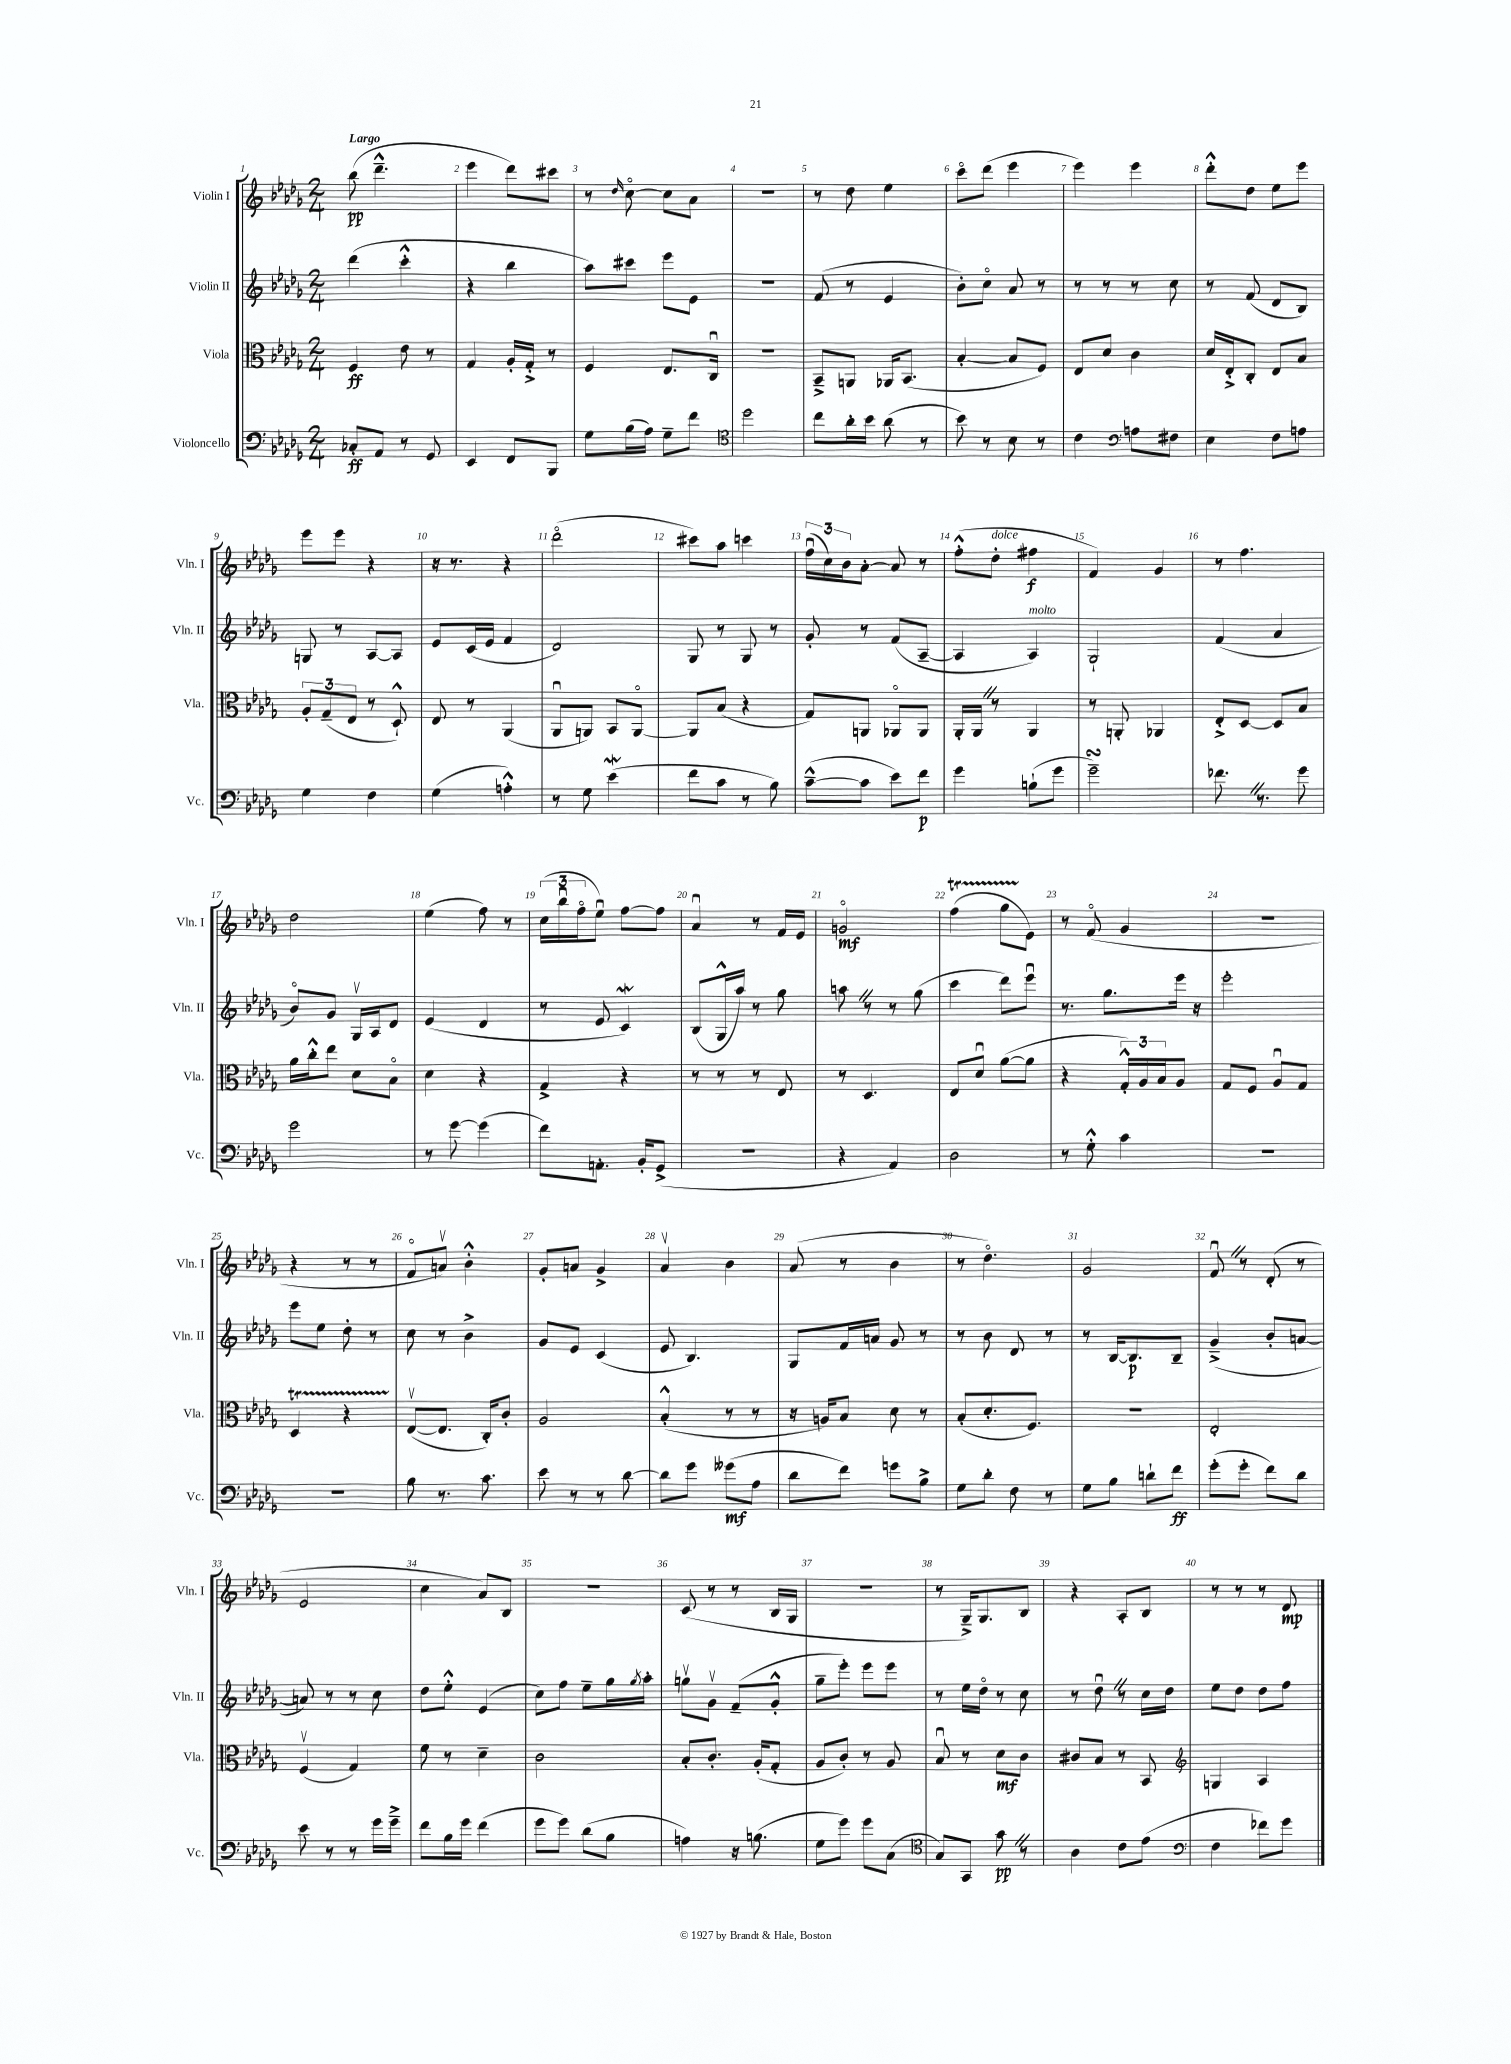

**kern	**kern	**kern	**kern
*staff4	*staff3	*staff2	*staff1
*clefF4	*clefC3	*clefG2	*clefG2
*k[b-e-a-d-g-]	*k[b-e-a-d-g-]	*k[b-e-a-d-g-]	*k[b-e-a-d-g-]
*M2/4	*M2/4	*M2/4	*M2/4
8C-'	4F	(4ddd-	(8bb-
8AA-	.	.	4.ddd-~^^
8r	8e-	4ccc'^^	.
8GG-	8r	.	.
=	=	=	=
4EE-	4G-	4r	4eee-
8FF	16A-'	4bb-	8ddd-)
.	16G-'^	.	.
8BBB-	8r	.	8ccc#
=	=	=	=
8G-	4F	8aa-)	8r
.	.	.	16qqdd-
(16B-	.	8ccc#	[8cco
16A-)	.	.	.
8G-~	8.E-	8eee-	8cc]
8f	.	8e-	8a-
.	16Cu	.	.
=	=	=	=
*clefC4	*	*	*
2dd-	2r	2r	2r
=	=	=	=
8cc	8BB-~^	(8f	8r
16a-'	8AA	8r	8dd-
16b-	.	.	.
(8a-	16AA-	4e-	4ee-
.	(8.BB-	.	.
8r	.	.	.
=	=	=	=
8b-)	[4B-'	8b-')	8ccco
8r	.	8cco	(8ddd-
8B-	8B-]	8a-	4eee-
8r	8F)	8r	.
=	=	=	=
4c	8E-	8r	4eee-)
.	8d-	8r	.
*clefF4	*	*	*
8A	4c	8r	4eee-
8F#	.	8cc	.
=	=	=	=
4E-	16d-	8r	8ddd-'^^
.	16E-'^	.	.
.	8C'	(8f	8dd-
8F	8E-	8d-	8ee-
8A	8B-	8B-)	8eee-
=	=	=	=
4G-	12A-'	8G	8eee-
.	(12G-~	.	.
.	.	8r	8eee-
.	12E-	.	.
4F	8r	[8A-	4r
.	8D-`^^)	8A-]	.
=	=	=	=
(4G-	8E-	8e-	16r
.	.	.	8.r
.	8r	(16c	.
.	.	16e-	.
4A'^^)	(4AA-	4f	4r
=	=	=	=
8r	8AA-u	2d-)	(2ddd-o
8G-	8AA)	.	.
(4e-	8BB-	.	.
.	[8AAo	.	.
=	=	=	=
8f	8AA]	8G-	8ccc#)
8c	(8B-	8r	8aa-
8r	4r	8G-	4ccc
8B-)	.	8r	.
=	=	=	=
([8c~^^	8G-)	8g-'	(24ffu
.	.	.	24cc)
.	.	.	24b-
8c]	8AA	8r	[8a-'
8e-)	8AA-o	(8f	8a-]
8f	8AA-	[8A-~	8r
=	=	=	=
4g-	16AA-'	4A-]	(8ff'^^
.	16AA-	.	.
.	8r	.	8dd-'
(8B`	4AA-	4A-)	4ff#
8g-	.	.	.
=	=	=	=
2g-~)	8r	2G-`	4f)
.	8AA'	.	.
.	4AA-	.	4g-
=	=	=	=
8.f-	8E-'^	(4f	8r
.	[8D-	.	4.ff
8.r	.	.	.
.	8D-]	4a-	.
8g-	8B-	.	.
=	=	=	=
2g-	16a-	8b-o)	2dd-
.	16cc'^^	.	.
.	8ee-	8g-	.
.	8d-	16G-v	.
.	.	16A-	.
.	8B-o	8d-	.
=	=	=	=
8r	4d-	(4e-	(4ee-
[8g-	.	.	.
(4g-]	4r	4d-	8ff)
.	.	.	8r
=	=	=	=
8f)	4G-^	8r	(24cc
.	.	.	24bb-u
.	.	.	24ffo
8.AA'	.	8e-	8ee-u)
.	4r	4c)	[8ff
16BB-'	.	.	.
(8GG-^	.	.	8ff]
=	=	=	=
2r	8r	(8B-	4a-u
.	8r	16G-^^	.
.	.	16aa-)	.
.	8r	8r	8r
.	8E-	8gg-	16f
.	.	.	16e-
=	=	=	=
4r	8r	8aa	2go
.	4.D-	8r	.
4AA-)	.	8r	.
.	.	(8gg-	.
=	=	=	=
2D-	8E-	4ccc	(4ff
.	8d-u	.	.
.	([8a-	8ddd-)	8gg-
.	8a-]	8eee-u	8e-)
=	=	=	=
8r	4r	8.r	8r
8G-'^^	.	.	(8fo
.	.	8.gg-	.
4c	24G-'^^)	.	4g-
.	24A-	.	.
.	24B-	.	.
.	8A-	16eee-	.
.	.	16r	.
=	=	=	=
2r	8G-	2eee-'	2r
.	8F	.	.
.	8A-u	.	.
.	8G-	.	.
=	=	=	=
2r	4D-	8eee-	4r
.	.	8ee-	.
.	4r	8dd-'	8r
.	.	8r	8r
=	=	=	=
8B-	([8E-v	8cc	8fo
8.r	8.E-]	8r	8av)
.	.	4b-^	4b-'^^
8.c	16C')	.	.
.	8c'	.	.
=	=	=	=
8e-	2A-	8g-	8g-'
8r	.	8e-	8a
8r	.	(4c	4g-^
[8d-	.	.	.
=	=	=	=
8d-]	(4B-'^^	8e-	4a-v
8g-	.	4.B-)	.
(8g--	8r	.	4b-
8A-	8r	.	.
=	=	=	=
8d-	16r	8G-	(8a-
.	16A)	.	.
8f)	8B-	16f	8r
.	.	16a	.
8g	8d-	8g-	4b-
8B-^	8r	8r	.
=	=	=	=
8G-	(8B-'	8r	8r
8d-'	8.d-'	8b-	4.dd-o)
8F	.	8d-	.
.	8.F)	.	.
8r	.	8r	.
=	=	=	=
8G-	2r	8r	2g-
8B-	.	[16B-	.
.	.	8.B-]	.
8d`	.	.	.
8f	.	8B-~	.
=	=	=	=
(8g-'	2E-'	(4g-~^	8fu
8g-'	.	.	8r
8f)	.	8b-'	(8d-'
8d-	.	[8a	8r
=	=	=	=
8e-	(4Fv	8a])	2e-
8r	.	8r	.
8r	4G-)	8r	.
16g-	.	8cc	.
16g-~^	.	.	.
=	=	=	=
8f	8f	8dd-	4cc
16B-	8r	8ee-'^^	.
16g-	.	.	.
(4f	4d-~	(4e-	8a-)
.	.	.	8B-
=	=	=	=
8g-	2c	8cc)	2r
8g-)	.	8ff	.
(8d-	.	8ee-~	.
8B-	.	16gg-	.
.	.	8qgg-	.
.	.	16aa-'	.
=	=	=	=
4A)	8B-'	8ggv	(8c
.	8.c'	8g-v	8r
16r	.	(8f~	8r
(8.B	(16A-'	.	.
.	8G-'	8g-'^^	16B-
.	.	.	16G-
=	=	=	=
8G-	8A-	8gg-~	2r
8g-)	8c')	8eee-')	.
8g-	8r	8eee-	.
(8C	8A-	8eee-	.
=	=	=	=
*clefC4	*	*	*
8G-)	8B-u	8r	8r
8GG-	8r	16ee-	16G-~^)
.	.	16dd-o	8.G-
8g-	8d-	8r	.
8r	8c	8cc	8B-
=	=	=	=
4A-	8c#	8r	4r
.	8B-	8dd-u	.
8c	8r	8r	8A-'
(8e-	8BB-	16cc	8B-
.	.	16dd-	.
=	=	=	=
*clefF4	*clefG2	*	*
4F	4G	8ee-	8r
.	.	8dd-	8r
8f-)	4A-	8dd-	8r
8g-	.	8ff	8d-
==	==	==	==
*-	*-	*-	*-
